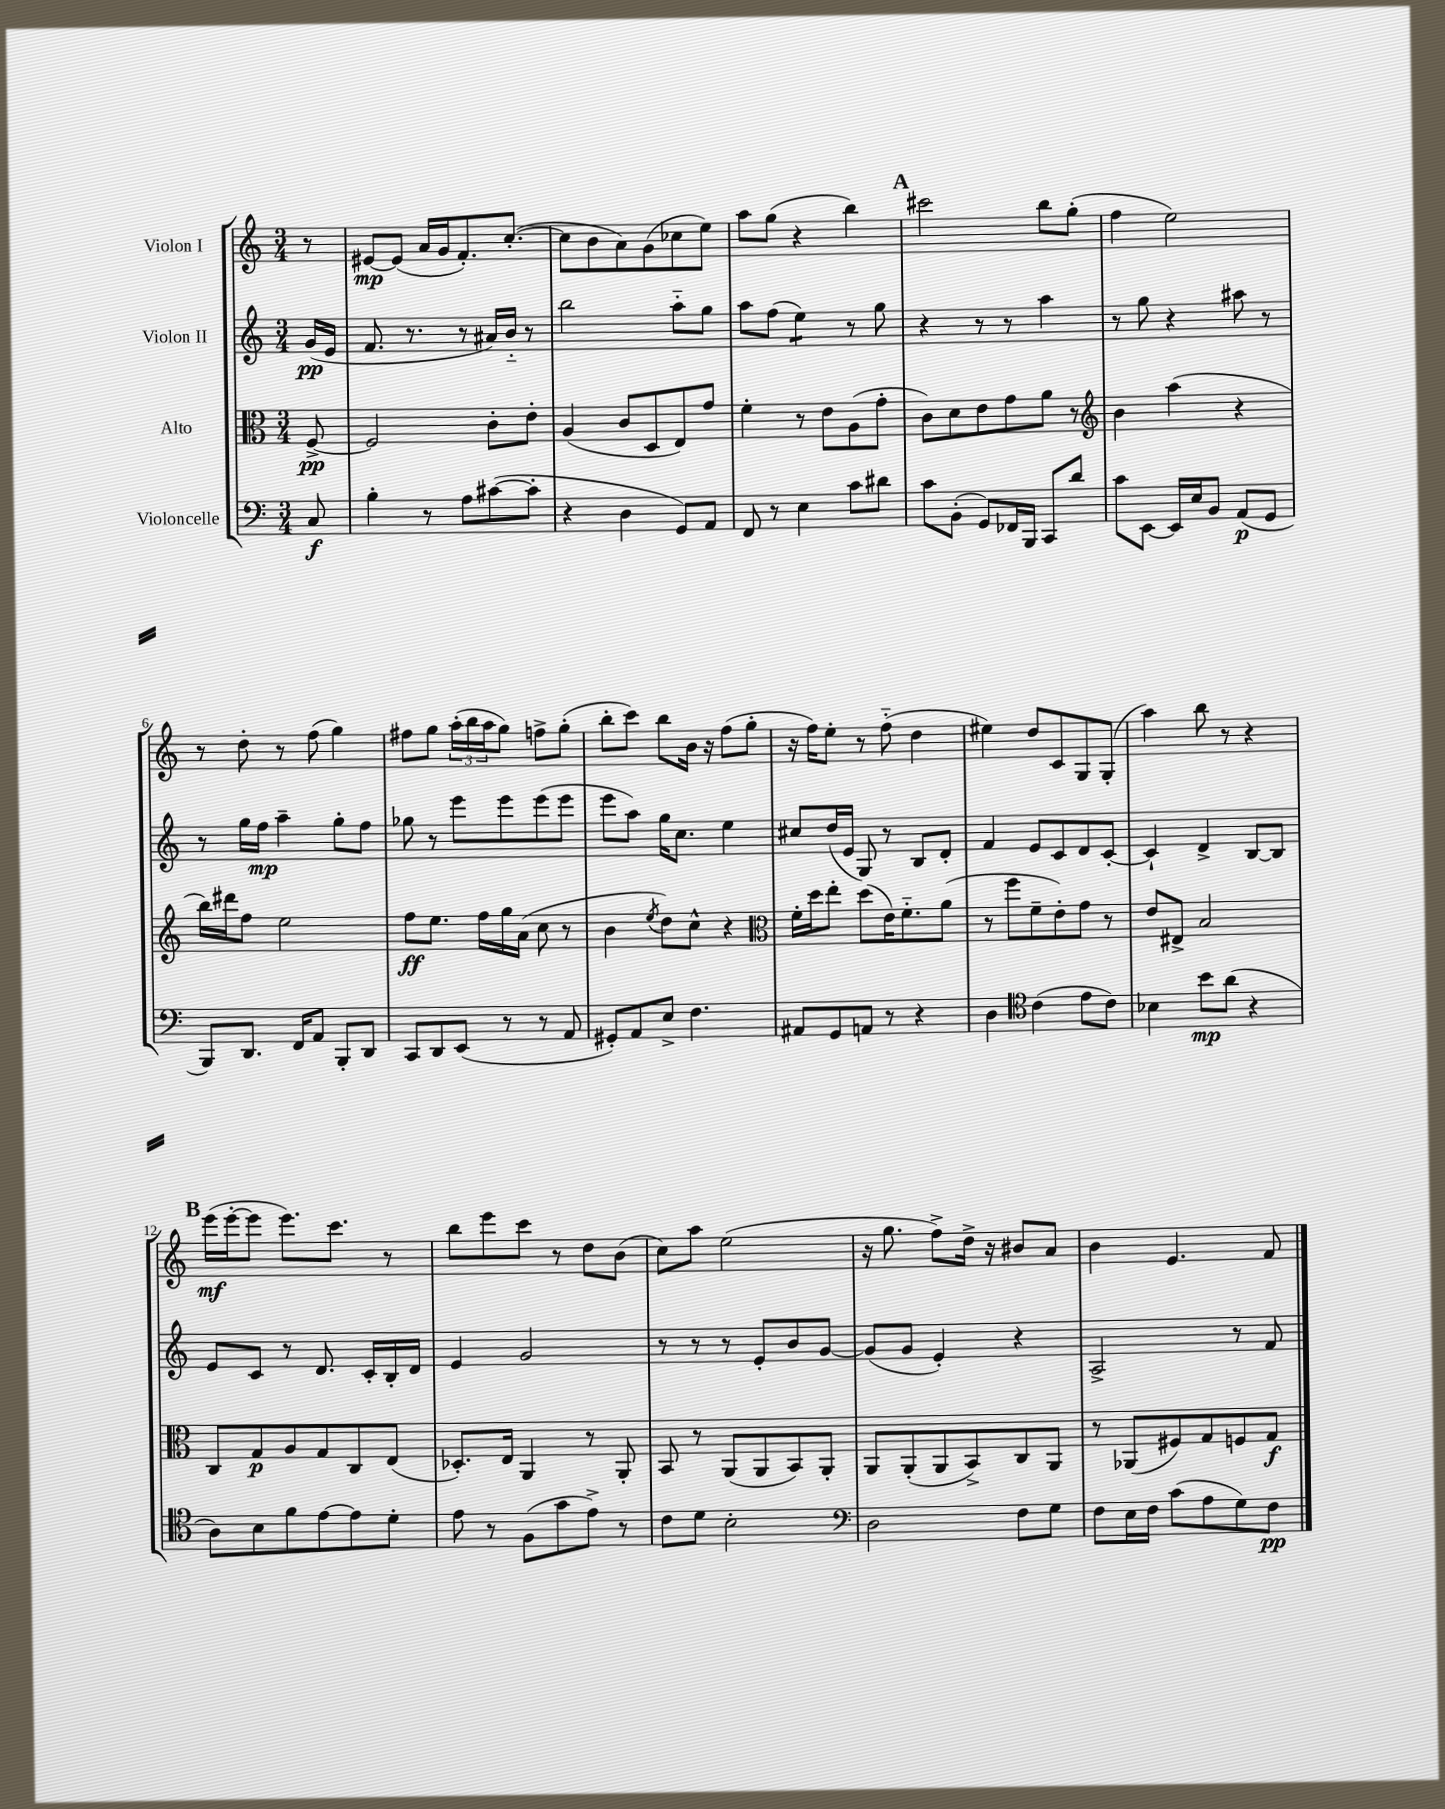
<<
\new StaffGroup <<
\new Staff = "s0" \with { instrumentName = "Violon I" } {
    \clef treble \key c \major \numericTimeSignature \time 3/4 \partial 8
    r8 |
    eis'8~\mp eis'8( a'16 g'16 f'8.-.) c''8.~-.( |
    c''8 b'8 a'8) g'8( ces''8 e''8) |
    a''8 g''8( r4 b''4) |
    \mark \markup { \bold "A" } cis'''2 b''8 g''8-.( |
    f''4 e''2) |
    r8 d''8-. r8 f''8( g''4) |
    fis''8 g''8 \tuplet 3/2 { a''16-.( b''16 a''16 } g''8) f''8-> g''8-.( |
    b''8-. c'''8) b''8 b'16 r16 f''8( g''8-. |
    r16 f''16) e''8-. r8 f''8-_( d''4 |
    eis''4) d''8 c'8 g8 g8-.( |
    a''4) b''8 r8 r4 |
    \mark \markup { \bold "B" } e'''16\mf( e'''16~-. e'''8 e'''8.) c'''8. r8 |
    b''8 e'''8 c'''8 r8 d''8 b'8( |
    c''8) a''8 e''2( |
    r16 g''8. f''8->) d''16-> r16 bis'8 a'8 |
    b'4 e'4. f'8 \bar "|." |
}
\new Staff = "s1" \with { instrumentName = "Violon II" } {
    \clef treble \key c \major \numericTimeSignature \time 3/4 \partial 8
    g'16\pp( e'16 |
    f'8. r8. r8 ais'16) b'16-_ r8 |
    b''2 a''8-_ g''8 |
    a''8 f''8( e''4:8) r8 g''8 |
    \mark \markup { \bold "A" } r4 r8 r8 a''4 |
    r8 g''8 r4 ais''8 r8 |
    r8 g''16 f''16\mp a''4-- g''8-. f''8 |
    ges''8 r8 e'''8 e'''8 e'''8( e'''8 |
    e'''8 a''8) g''16 c''8. e''4 |
    cis''8 d''16( e'16 g8) r8 b8 d'8-. |
    f'4 e'8 c'8 d'8 c'8~-. |
    c'4-! d'4-> b8~ b8 |
    \mark \markup { \bold "B" } e'8 c'8 r8 d'8. c'16-. b16-. d'16 |
    e'4 g'2 |
    r8 r8 r8 e'8-. b'8 g'8~ |
    g'8( g'8 e'4-.) r4 |
    a2-> r8 f'8 \bar "|." |
}
\new Staff = "s2" \with { instrumentName = "Alto" } {
    \clef alto \key c \major \numericTimeSignature \time 3/4 \partial 8
    f8~->\pp |
    f2 c'8-. e'8-. |
    a4( c'8 d8 e8) g'8 |
    f'4-. r8 e'8 a8( g'8-. |
    \mark \markup { \bold "A" } c'8) d'8 e'8 g'8 a'8 r8 |
    \clef treble b'4 a''4( r4 |
    b''16) dis'''16 f''8 e''2 |
    f''8\ff e''8. f''16 g''16 a'16( c''8 r8 |
    b'4 \acciaccatura { e''8 } d''8) c''8-^ r4 |
    \clef alto f'16-. d''16 e''8-. d''8( e'16) f'8.-_ a'8( |
    r8 f''8 f'8-- e'8-.) g'8 r8 |
    e'8 eis8-> b2 |
    \mark \markup { \bold "B" } c8 g8\p a8 g8 c8 e8( |
    des8.-.) e16 a,4 r8 a,8-. |
    b,8 r8 a,8( a,8 b,8) a,8-. |
    a,8 a,8-.( a,8 b,8->) c8 a,8 |
    r8 aes,8( fis8) g8 f8 g8\f \bar "|." |
}
\new Staff = "s3" \with { instrumentName = "Violoncelle" } {
    \clef bass \key c \major \numericTimeSignature \time 3/4 \partial 8
    c8\f |
    b4-. r8 a8 cis'8~( cis'8-. |
    r4 d4 g,8) a,8 |
    f,8 r8 e4 c'8 dis'8 |
    \mark \markup { \bold "A" } c'8 b,8-.( g,8) fes,16 b,,16 c,8 d'8 |
    c'8 e,8~ e,16 e16 b,8 a,8\p( g,8 |
    b,,8) d,8. f,16 a,8 b,,8-. d,8 |
    c,8 d,8 e,8( r8 r8 a,8 |
    gis,8-.) a,8 e8-> f4. |
    ais,8 g,8 a,8 r8 r4 |
    d4 \clef tenor c'4( e'8 c'8) |
    bes4 b'8\mp a'8( r4 |
    \mark \markup { \bold "B" } a8) b8 f'8 e'8~ e'8 d'8-. |
    e'8 r8 f8( g'8 e'8->) r8 |
    c'8 d'8 b2-. |
    \clef bass d2 f8 g8 |
    f8 e16 f16 c'8( a8 g8) f8\pp \bar "|." |
}
>>
>>
